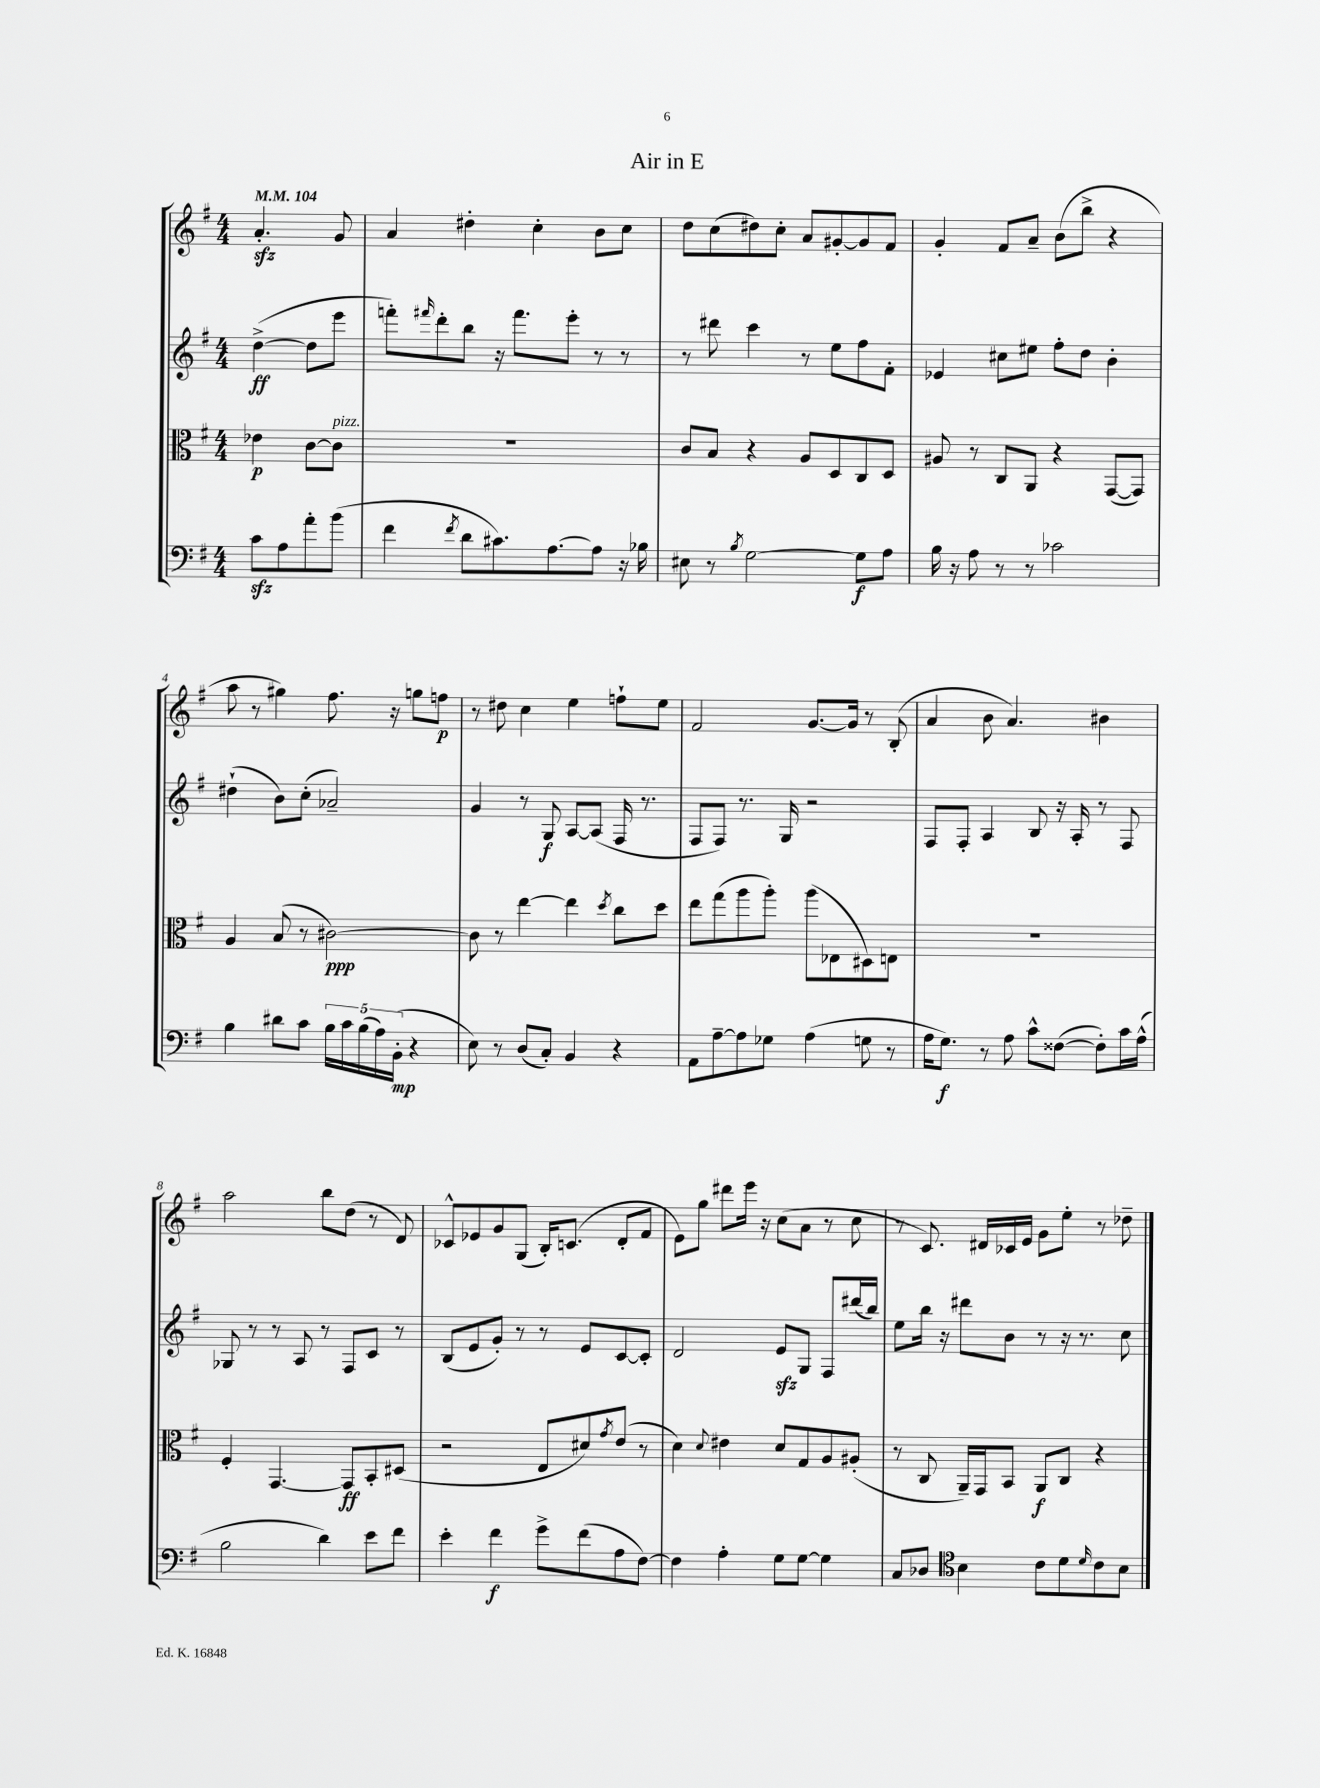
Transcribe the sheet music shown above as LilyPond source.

\header { title = "Air in E" }
<<
\new StaffGroup <<
\new Staff = "s0" {
    \clef treble \key g \major \numericTimeSignature \time 4/4 \partial 2 \tempo 4 = 104
    a'4.-.\sfz g'8 |
    a'4 dis''4-. c''4-. b'8 c''8 |
    d''8 c''8( dis''8) c''8-. a'8 gis'8~-. gis'8 fis'8 |
    g'4-. fis'8 a'8-- b'8( b''8-> r4 |
    a''8 r8 gis''4) fis''8. r16 g''8 f''8\p |
    r8 dis''8 c''4 e''4 f''8-! e''8 |
    fis'2 g'8.~ g'16 r8 b8-.( |
    a'4 b'8 a'4.) bis'4 |
    a''2 b''8 d''8( r8 d'8) |
    ces'8-^ ees'8 g'8 g8( b16-.) c'8.( d'8-. fis'8 |
    e'8) g''8 dis'''8 e'''16 r16 c''8( a'8 r8 c''8 |
    r8 c'8.) dis'16 ces'16 e'16 g'8 e''8-. r8 des''8-- \bar "|." |
}
\new Staff = "s1" {
    \clef treble \key g \major \numericTimeSignature \time 4/4 \partial 2
    d''4~->\ff( d''8 e'''8 |
    f'''8-.) \grace { fis'''16 } d'''8-. b''8 r16 fis'''8. e'''8-. r8 r8 |
    r8 dis'''8 c'''4 r8 e''8 fis''8 fis'8-. |
    ees'4 cis''8 eis''8 fis''8-. d''8 b'4-. |
    dis''4-!( b'8) c''8-.( aes'2--) |
    g'4 r8 g8\f a8~ a8( fis16 r8. |
    fis8 fis8) r8. g16 r2 |
    fis8 fis8-. a4 b8 r16 a16-. r8 fis8 |
    ges8 r8 r8 a8 r8 fis8 c'8 r8 |
    b8( e'8 g'8-.) r8 r8 e'8 c'8~ c'8-. |
    d'2 e'8\sfz g8 fis8 dis'''16( b''16) |
    e''8 b''16 r16 dis'''8 b'8 r8 r16 r8. c''8 \bar "|." |
}
\new Staff = "s2" {
    \clef alto \key g \major \numericTimeSignature \time 4/4 \partial 2
    ees'4\p c'8~ c'8^\markup { \italic "pizz." } |
    R1 |
    c'8 b8 r4 a8 d8 c8 d8 |
    ais8 r8 c8 a,8 r4 g,8~( g,8) |
    a4 b8( r8 cis'2~\ppp) |
    cis'8 r8 e''4~ e''4 \acciaccatura { d''8 } c''8 d''8 |
    e''8 g''8( a''8 a''8-.) a''8( ees8 dis8) e8 |
    R1 |
    fis4-. g,4.~ g,8\ff b,8-. dis8( |
    r2 e8 dis'8) \acciaccatura { g'8 } e'8( r8 |
    d'4) \appoggiatura { d'8 } eis'4 d'8 g8 a8 ais8-.( |
    r8 c8 a,16--) g,16 b,8 a,8\f c8 r4 \bar "|." |
}
\new Staff = "s3" {
    \clef bass \key g \major \numericTimeSignature \time 4/4 \partial 2
    c'8\sfz a8 a'8-. b'8( |
    fis'4 \acciaccatura { fis'8 } d'8 cis'8.) a8.~ a8 r16 bes16 |
    eis8 r8 \acciaccatura { b8 } g2~ g8\f a8 |
    b16 r16 a8 r8 r8 ces'2 |
    b4 dis'8 c'8 \tuplet 5/4 { b16 c'16 b16( a16) b,16-.\mp( } r4 |
    e8) r8 d8( c8-.) b,4 r4 |
    a,8 a8~-- a8 ges8 a4( g8 r8 |
    a16 g8.\f) r8 a8 c'8-^ fisis8~( fisis8-.) c'16 a16-^( |
    b2 d'4) e'8 fis'8 |
    e'4-. fis'4\f g'8-> fis'8( a8 fis8~) |
    fis4 a4-. g8 g8~ g4 |
    c8 des8 \clef tenor b4 c'8 d'8 \grace { d'16 } c'8 b8 \bar "|." |
}
>>
>>
